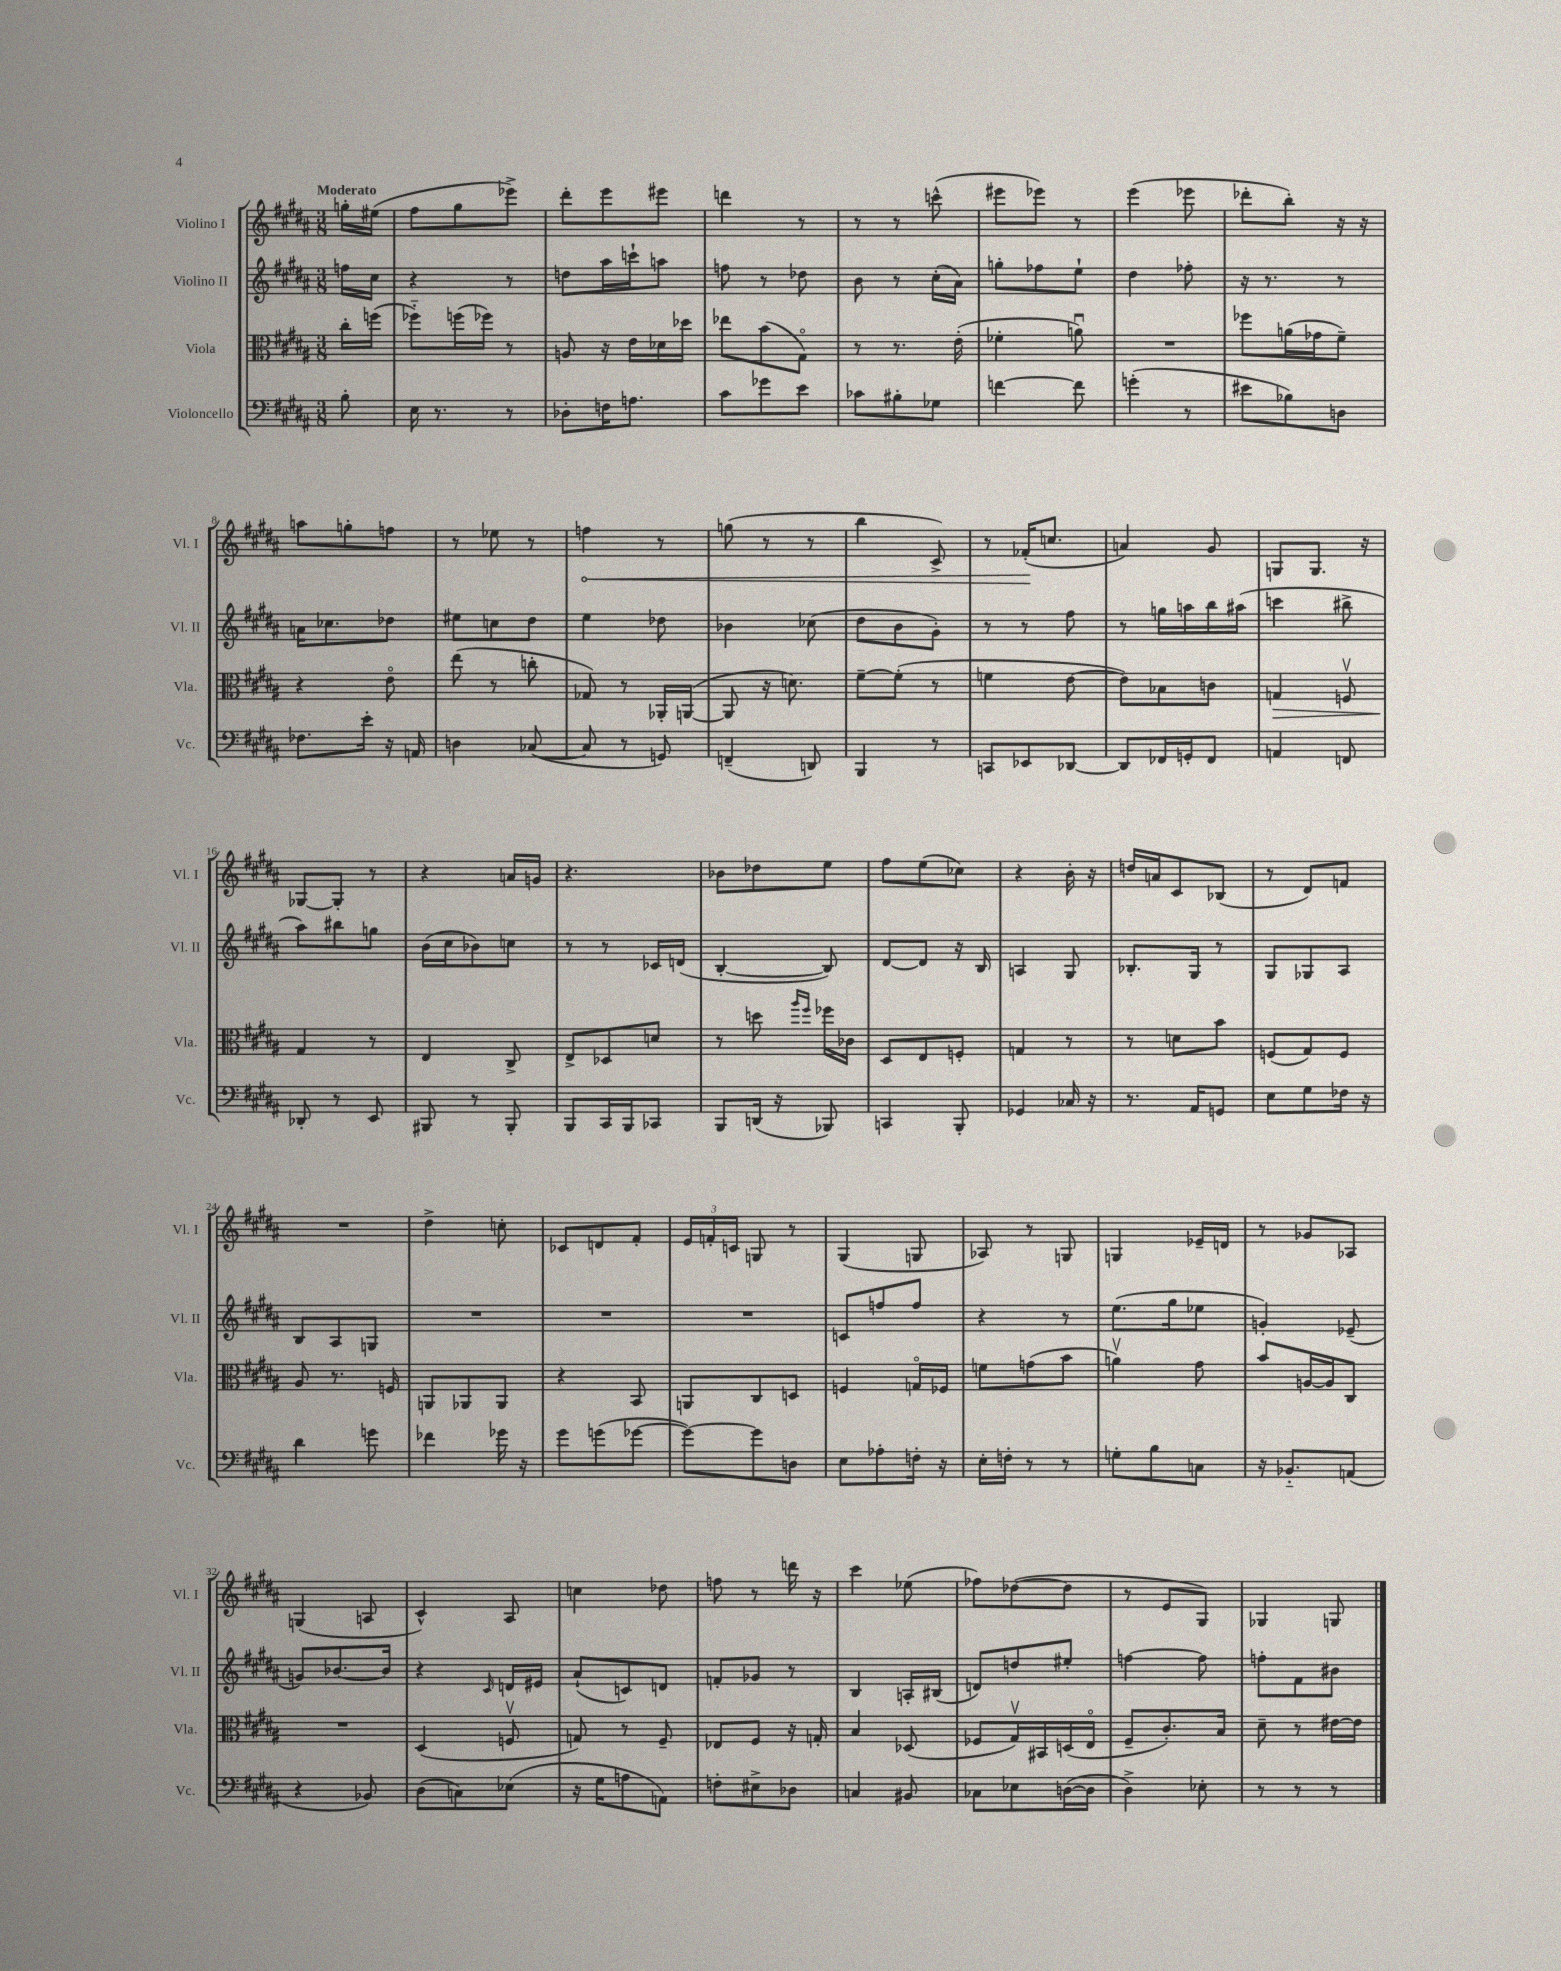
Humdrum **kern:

**kern	**kern	**dynam	**kern	**kern	**dynam
*part4	*part3	*part3	*part2	*part1	*part1
*staff4	*staff3	*staff3	*staff2	*staff1	*staff1
*I"Violoncello	*I"Viola	*	*I"Violino II	*I"Violino I	*
*I'Vc.	*I'Vla.	*	*I'Vl. II	*I'Vl. I	*
*clefF4	*clefC3	*	*clefG2	*clefG2	*
*k[f#c#g#d#a#]	*k[f#c#g#d#a#]	*	*k[f#c#g#d#a#]	*k[f#c#g#d#a#]	*
*M3/8	*M3/8	*	*M3/8	*M3/8	*
=	=	=	=	=	=
!	!	!	!	!LO:TX:a:B:t=Moderato	!
8B'\	16cc#'\LL	.	16ffn\LL	16ggn'\LL	.
.	(16ffn\JJ	.	16cc#\JJ	(16ee#X\JJ	.
=1	=1	=1	=1	=1	=1
16E\	8ff-X\L)	.	4r	8ff#\L	.
8.r	.	.	.	.	.
.	(16ffn\L	.	.	8gg#\	.
.	16ff-X\JJ)	.	.	.	.
8r	8r	.	8r	8eee-X^\J)	.
=2	=2	=2	=2	=2	=2
8D-X'\L	8An/	.	8ddn\L	8ddd#'\L	.
16Fn\K	16r	.	16aa#\L	8eee\	.
8.An\J	16e\LL	.	16cccn`\J	.	.
.	16d-X\	.	8aan\J	8eee#X\J	.
.	16dd-X\JJ	.	.	.	.
=3	=3	=3	=3	=3	=3
8c#\L	8ee-X\L	.	8ffn\	4dddn\	.
8g-X\	(8b\	.	8r	.	.
8e\J	8G#\J)	.	8dd-X\	8r	.
=4	=4	=4	=4	=4	=4
8c-X\L	8r	.	8b\	8r	.
8B#X'\	8.r	.	8r	8r	.
8G-X\J	.	.	(16cc#'\LL	(8cccn^^\	.
.	(16e'\	.	16a#\JJ)	.	.
=5	=5	=5	=5	=5	=5
[4fn\	4f-X'\	.	8ggn'\L	8eee#X\L	.
.	.	.	8ff-X\	8eee-X\J)	.
8f\]	8anu\)	.	8ee`\J	8r	.
=6	=6	=6	=6	=6	=6
(4gn'\	4.r	.	4dd#\	(4eee\	.
8r	.	.	8ff-X'\	8eee-X\	.
=7	=7	=7	=7	=7	=7
8e#X\L	8ff-X\L	.	16r	8ddd-X'\L	.
.	.	.	8.r	.	.
8B-X\)	(16an\L	.	.	8bb'\J)	.
.	16g-X\J	.	.	.	.
8Dn\J	8f#~\J)	.	8r	16r	.
.	.	.	.	16r	.
!!LO:LB:g=z
=8	=8	=8	=8	=8	=8
8.F-X\L	4r	.	16an\KL	8aan\L	.
.	.	.	8.cc-X\	.	.
.	.	.	.	8ggn'\	.
16e'\Jk	.	.	.	.	.
16r	8e\	.	8dd-X\J	8ffn\J	.
16AAn/	.	.	.	.	.
=9	=9	=9	=9	=9	=9
4Dn\	(8ee\	.	8ee#X\L	8r	.
.	8r	.	8ccn\	8ee-X\	.
([8C-X/	8ccn'\	.	8dd#\J	8r	.
=10	=10	=10	=10	=10	=10
!	!	!	!	!	!LO:HP:b
8C-/]	8G-X/)	.	4ee\	4ffn\	<
8r	8r	.	.	.	.
8GGn/)	16AA-X'/LL	.	8dd-X\	8r	.
.	([16AAn/JJ	.	.	.	.
=11	=11	=11	=11	=11	=11
(4FFn~/	8AA/]	.	4b-X\	(8ggn\	.
.	16r	.	.	8r	.
.	8.dn\)	.	.	.	.
8DDn/)	.	.	(8cc-X\	8r	.
=12	=12	=12	=12	=12	=12
4BBB/	[8f#~\L	.	8dd#\L	4bb\	.
.	(8f#'\J]	.	8b\	.	.
8r	8r	.	8g#'\J)	8c#^/)	.
=13	=13	=13	=13	=13	=13
8CCn/L	4fn\	.	8r	8r	.
8EE-X/	.	.	8r	(16f-X'/KL	.
.	.	.	.	8.ccn/J	[
[8DD-X/J	[8e\	.	8ff#\	.	.
=14	=14	=14	=14	=14	=14
8DD-/L]	8e\L])	.	8r	4an/)	.
16FF-X/L	8B-X\	.	16ggn\LL	.	.
16GGn'/J	.	.	16aan\	.	.
8FF-/J	8cn\J	.	16bb\	8g#/	.
.	.	.	(16aa#X\JJ	.	.
=15	=15	=15	=15	=15	=15
!	!	!LO:HP:b	!	!	!
4AAn/	4Gn/	>	4cccn\	8Gn/L	.
.	.	.	.	8.G/J	.
8FFn/	8Fnv/	.	8bb#X^\	.	.
.	.	.	.	16r	.
!!LO:LB:g=z
=16	=16	=16	=16	=16	=16
8DD-X'/	4G#/	.	8aa#\L)	[8G-X/L	.
8r	.	.	8bb#X\	8G-'/J]	.
8EE/	8r	]	8ggn\J	8r	.
=17	=17	=17	=17	=17	=17
8BBB#X/	4E/	.	(16b\LL	4r	.
.	.	.	16cc#\J	.	.
8r	.	.	8b-X\)	.	.
8BBB#'/	8C#^/	.	8ccn\J	16an/LL	.
.	.	.	.	16gn/JJ	.
=18	=18	=18	=18	=18	=18
8BBB/L	8E^/L	.	8r	4.r	.
16CC#/L	8D-X/	.	8r	.	.
16BBB/J	.	.	.	.	.
8CC-X/J	8dn/J	.	16c-X/LL	.	.
.	.	.	(16dn/JJ	.	.
=19	=19	=19	=19	=19	=19
8BBB/L	8r	.	[4B'/	8b-X\L	.
(16DDn/Jk	8ddn\	.	.	8dd-X\	.
16r	.	.	.	.	.
.	16qqaa#/LL	.	.	.	.
.	16qqff#/JJ	.	.	.	.
8BBB-X/)	16ff-X\LL	.	8B/])	8ee\J	.
.	16c-X\JJ	.	.	.	.
=20	=20	=20	=20	=20	=20
4CCn/	8D#/L	.	[8d#/L	8ff#\L	.
.	8E/	.	8d#/J]	(8ee\	.
8BBB'/	8Fn'/J	.	16r	8cc-X\J)	.
.	.	.	16B/	.	.
=21	=21	=21	=21	=21	=21
4GG-X/	4Gn/	.	4An/	4r	.
16C-X/	8r	.	8G#/	16b'\	.
16r	.	.	.	16r	.
=22	=22	=22	=22	=22	=22
8.r	8r	.	8.B-X'/L	16ddn/LL	.
.	.	.	.	16an/J	.
.	8dn\L	.	.	8c#/	.
16AA#/KL	.	.	16G#/Jk	.	.
8GGn/J	8b\J	.	8r	(8B-X/J	.
=23	=23	=23	=23	=23	=23
8E\L	(8Fn/L	.	8G#/L	8r	.
8G#\	8G#/)	.	8G-X/	8d#/L)	.
16F-X\Jk	8F/J	.	8A#/J	8fn/J	.
16r	.	.	.	.	.
!!LO:LB:g=z
=24	=24	=24	=24	=24	=24
4d#\	8A#/	.	8B/L	4.r	.
.	8.r	.	8A#/	.	.
8gn\	.	.	8Gn/J	.	.
.	16Fn/	.	.	.	.
=25	=25	=25	=25	=25	=25
4f-X\	8AAn/L	.	4.r	4dd#^\	.
.	8AA-X/	.	.	.	.
16g-X\	8AA-/J	.	.	8ccn'\	.
16r	.	.	.	.	.
=26	=26	=26	=26	=26	=26
8g#\L	4r	.	4.r	8c-X/L	.
(8gn\	.	.	.	8dn/	.
[8g-X\J	8BB/	.	.	8f#'/J	.
=27	=27	=27	=27	=27	=27
8g-\L_)	8AAn/L	.	4.r	24e/LL	.
.	.	.	.	24fn'/	.
.	.	.	.	24cn/JJ	.
8g-\]	8C#/	.	.	8Gn/	.
8Dn\J	8Dn/J	.	.	8r	.
=28	=28	=28	=28	=28	=28
8E\L	4Fn/	.	8cn/L	(4G#/	.
8A-X'\	.	.	8ffn/	.	.
16Fn'\Jk	16Gn/LL	.	8ff/J	8Gn/	.
16r	16F-X/JJ	.	.	.	.
=29	=29	=29	=29	=29	=29
16E'\LL	8fn\L	.	4r	8A-X/)	.
16Fn'\JJ	.	.	.	.	.
8r	(8gn\	.	.	8r	.
8r	8b\J	.	8r	8Gn/	.
=30	=30	=30	=30	=30	=30
8Gn'\L	4anv\)	.	(8.ee\L	4Gn/	.
8B\	.	.	.	.	.
.	.	.	16gg#\k	.	.
8Cn\J	8g#\	.	8ee-X\J	16e-X~/LL	.
.	.	.	.	16dn/JJ	.
=31	=31	=31	=31	=31	=31
16r	8b/L	.	4gn'/)	8r	.
8.BB-X/L	.	.	.	.	.
.	[16An/L	.	.	8g-X/L	.
.	16A/J]	.	.	.	.
(8AAn/J	8C#/J	.	(8e-X~/	8A-X/J	.
!!LO:LB:g=z
=32	=32	=32	=32	=32	=32
4r	4.r	.	8gn/L)	(4Gn/	.
.	.	.	[8.b-X/	.	.
8BB-X/)	.	.	.	8An/	.
.	.	.	16b-/Jk]	.	.
=33	=33	=33	=33	=33	=33
(8D#\L	(4D#/	.	4r	4c#^^/)	.
8Cn\)	.	.	.	.	.
.	.	.	16qqc#/	.	.
(8E-X\J	8Fnv/	.	16dn/LL	8A#/	.
.	.	.	16e#X/JJ	.	.
=34	=34	=34	=34	=34	=34
16r	8Gn/)	.	(8a#`/L	4ccn\	.
16G#\KL	.	.	.	.	.
8An\	8r	.	8cn/)	.	.
8AAn\J)	8F#~/	.	8dn/J	8dd-X\	.
=35	=35	=35	=35	=35	=35
8Fn'\L	8E-X/L	.	8fn'/L	8ffn\	.
8E#X^\	8F#/J	.	8g-X/J	8r	.
8D-X\J	16r	.	8r	16dddn\	.
.	16Gn'/	.	.	16r	.
=36	=36	=36	=36	=36	=36
4Cn/	4B/	.	4B/	4ccc#\	.
8BB#X/	(8D-X/	.	16An'/LL	(8ee-X\	.
.	.	.	(16B#X/JJ	.	.
=37	=37	=37	=37	=37	=37
8C-X\L	8F-X/L	.	8dn/L)	8ff-X\L)	.
8E-X\	16G#v/L)	.	8ddn/	([8dd-X\	.
.	16BB#X/	.	.	.	.
([16Dn\L	(16Dn/	.	8ee#X'/J	8dd-\J]	.
16D\JJ]	16E/JJ	.	.	.	.
=38	=38	=38	=38	=38	=38
4D#^\)	8F#~/L	.	[4ffn\	8r	.
.	8.c#'/)	.	.	8e/L	.
8E-X'\	.	.	8ff\]	8G#/J)	.
.	16B/Jk	.	.	.	.
=39	=39	=39	=39	=39	=39
8r	8d#~\	.	8ffn'\L	4G-X/	.
8r	8r	.	8f#\	.	.
8r	[16e#X\LL	.	8b#X\J	8Gn/	.
.	16e#\JJ]	.	.	.	.
==	==	==	==	==	==
*-	*-	*-	*-	*-	*-
